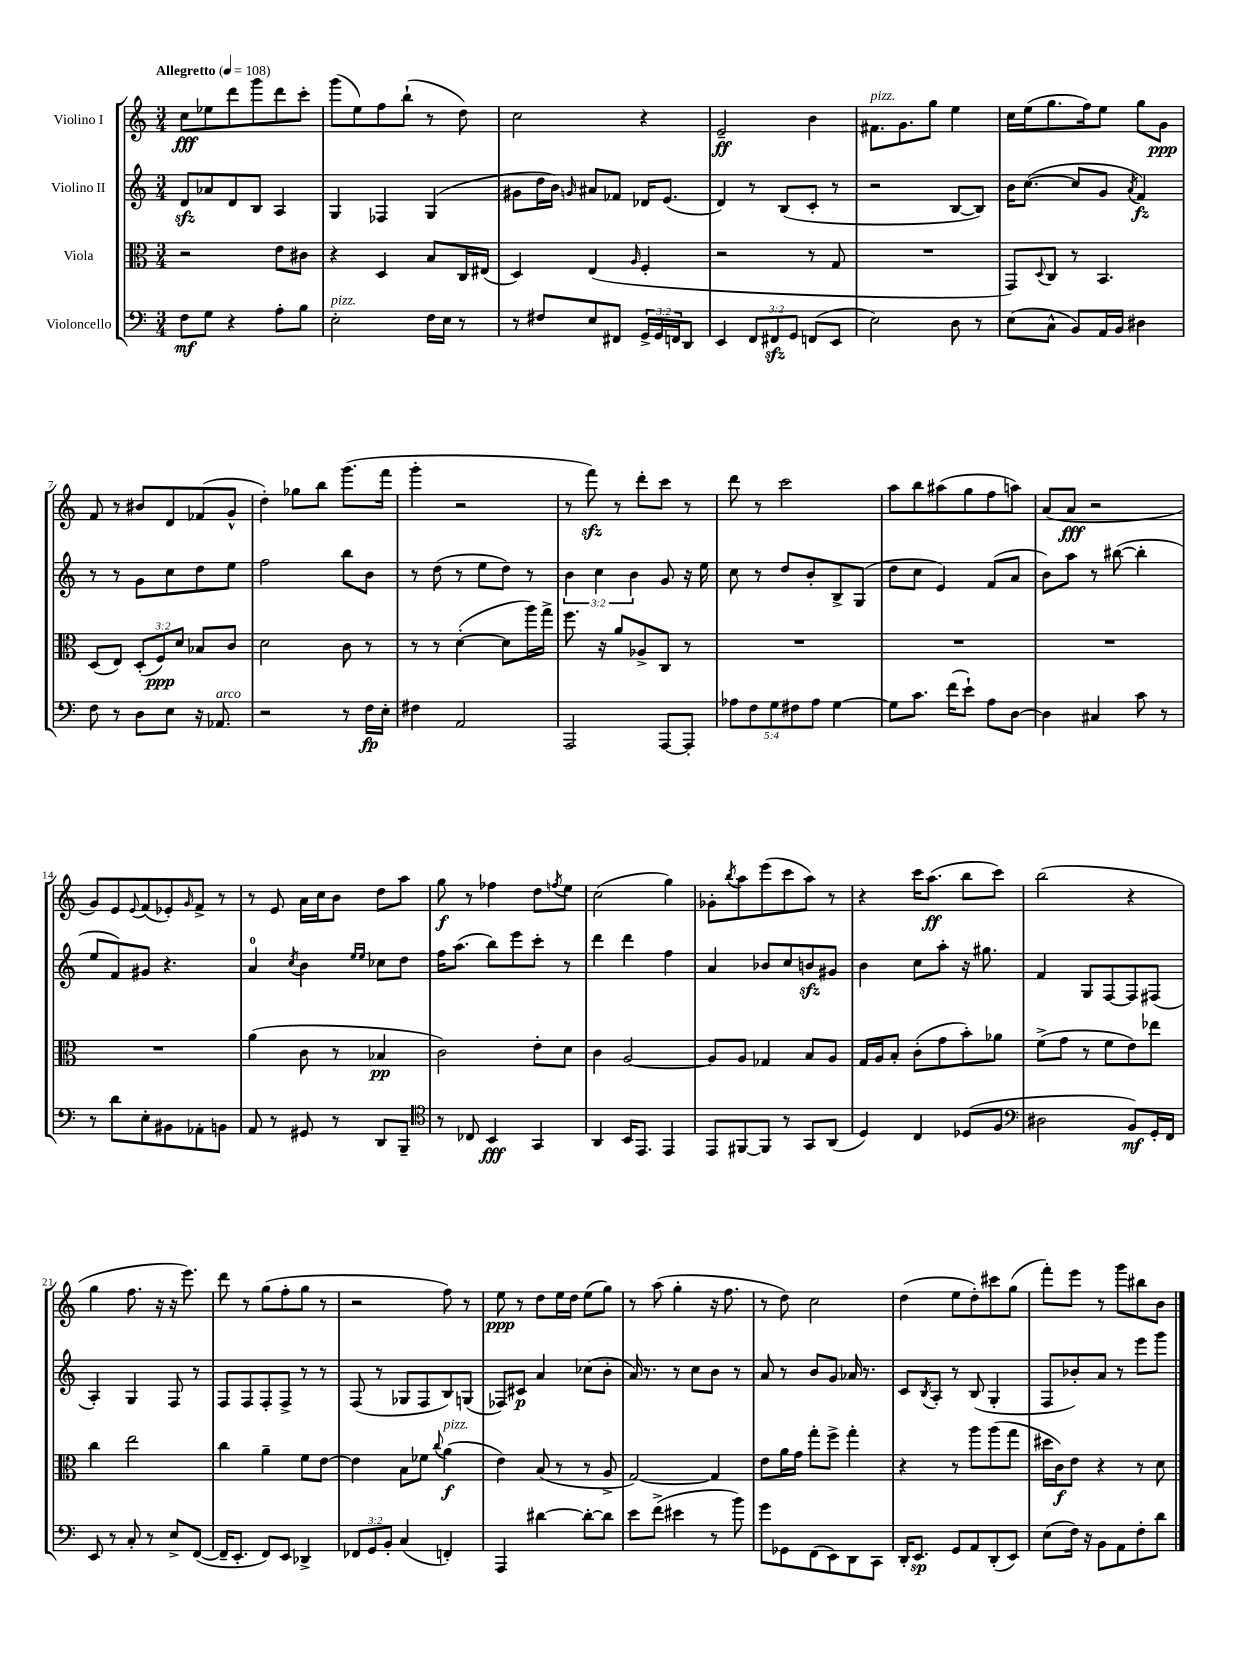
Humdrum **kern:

**kern	**kern	**kern	**kern
*staff4	*staff3	*staff2	*staff1
*clefF4	*clefC3	*clefG2	*clefG2
*k[]	*k[]	*k[]	*k[]
*M3/4	*M3/4	*M3/4	*M3/4
*MM108	*MM108	*MM108	*MM108
8F\L	2r	8d/L	8cc\L
8G\J	.	8a-/	8ee-\
4r	.	8d/	8ddd\
.	.	8B/J	8ggg\
8A'\L	8e\L	4A/	8ddd\
8B\J	8c#\J	.	8ccc'\J
=	=	=	=
2E'\	4r	4G/	(8ggg\L
.	.	.	8ee\)
.	4D/	4F-/	8ff\
.	.	.	(8bb`\J
16F\LL	8B/L	(4G/	8r
16E\JJ	.	.	.
8r	16C/L	.	8dd\)
.	(16E#/JJ	.	.
=	=	=	=
8r	4D/)	8g#\L	2cc\
8F#/L	.	16dd\L	.
.	.	16b\JJ)	.
.	.	16qqg/	.
8E/	(4E/	8a#/L	.
8FF#/J	.	8f-/J	.
.	16qqA/	.	.
24GG^/LL	4F'/	16d-/LK	4r
24GG/	.	.	.
.	.	(8.e/J	.
24FF/J	.	.	.
8DD/J	.	.	.
=	=	=	=
4EE/	2r	4d/)	2e~/
12FF/L	.	8r	.
12FF#/	.	.	.
.	.	(8B/L	.
12GG/J	.	.	.
(8FF/L	8r	8c'/J	4b\
8EE/J	8G/	8r	.
=	=	=	=
2E\)	2.r	2r	8.f#\L
.	.	.	8.g\
.	.	.	8gg\J
8D\	.	[8B/L	4ee\
8r	.	8B/]J)	.
=	=	=	=
(8E\L	8GG/L)	16b\LK	16cc\LL
.	.	([8.cc\J	(16ee\J
.	8qqD/	.	.
8C^^\J	8C/J	.	8.gg\
8BB/L)	8r	8cc/]L	.
.	.	.	16ff\k)
16AA/L	4.BB/	8g/J	8ee\J
16BB/JJ	.	.	.
.	.	8qa/	.
4D#\	.	4f/)	8gg\L
.	.	.	8g\J
=	=	=	=
8F\	(8D/L	8r	8f/
8r	8E/J)	8r	8r
8D\L	(12D'/L	8g\L	8b#/L
.	12F/)	.	.
8E\J	.	8cc\	8d/
.	12d/J	.	.
16r	8B-/L	8dd\	(8f-/
8.AA-/	.	.	.
.	8c/J	8ee\J	8g^^/J
=	=	=	=
2r	2d\	2ff\	4dd'\)
.	.	.	8gg-\L
.	.	.	8bb\J
8r	8c\	8bb\L	(8.ggg\L
16F\LL	8r	8b\J	.
16E'\JJ	.	.	16fff\Jk
=	=	=	=
4F#\	8r	8r	4ggg'\
.	8r	(8dd\	.
2AA/	([4d'\	8r	2r
.	.	8ee\L	.
.	8d\]L	8dd\J)	.
.	16aa\L)	8r	.
.	16gg^\JJ	.	.
=	=	=	=
2AAA/	8.ff\	6b\	8r
.	.	.	8fff\)
.	.	6cc\	.
.	16r	.	.
.	8a/L	.	8r
.	.	6b\	.
.	8A-^/	.	8ddd'\L
[8AAA/L	8C/J	8g/	8ccc\J
8AAA'/]J	8r	16r	8r
.	.	16ee\	.
=	=	=	=
10A-\L	2.r	8cc\	8ddd\
10F\	.	.	.
.	.	8r	8r
10G\	.	.	.
.	.	8dd/L	2ccc\
10F#\	.	.	.
.	.	8b'/	.
10A-\J	.	.	.
[4G\	.	8B^/	.
.	.	(8G/J	.
=	=	=	=
8G\]L	2.r	8dd\L	8aa\L
8.c\J	.	8cc\J	8bb\
.	.	4e/)	(8aa#\
(16f\LK	.	.	.
8e`\J)	.	.	8gg\
8A\L	.	(8f/L	8ff\
[8D\J	.	8a/J	8aa\J)
=	=	=	=
4D\]	2.r	8b\L)	(8a/L
.	.	8aa\J	8a/J
4C#/	.	8r	2r
.	.	([8bb#\	.
8c\	.	4bb#'\]	.
8r	.	.	.
=	=	=	=
8r	2.r	8ee/L	8g/L)
8d\L	.	8f/)	8e/
.	.	.	8qqe/
8E'\	.	8g#/J	(8f/
8BB#\	.	4.r	8e-'/)
.	.	.	16qqg/
8AA-'\	.	.	8f^/J
8BB\J	.	.	8r
=	=	=	=
8AA/	(4a\	4a/	8r
8r	.	.	8e/
.	.	8qcc/	.
8GG#/	8c\	4b\	16a\LL
.	.	.	16cc\J
8r	8r	.	8b\J
.	.	16qqee/LL	.
.	.	16qqee/JJ	.
8DD/L	4B-/	8cc-\L	8dd\L
8BBB~/J	.	8dd\J	8aa\J
=	=	=	=
*clefC4	*	*	*
8r	2c\)	16ff\LK	8gg\
.	.	(8.aa\J	.
8C-/	.	.	8r
4BB/	.	8bb\L)	4ff-\
.	.	8eee\	.
4GG/	8e'\L	8ccc'\J	8dd\L
.	.	.	8qff/
.	8d\J	8r	8ee\J
=	=	=	=
4AA/	4c\	4ddd\	(2cc\
16BB/LK	[2A/	4ddd\	.
8.EE/J	.	.	.
4EE/	.	4ff\	4gg\)
=	=	=	=
8EE/L	8A/]L	4a/	8g-'\L
.	.	.	8qbb/
[8FF#/	8A/J	.	8aa\
8FF#/]J	4G-/	8b-/L	(8eee\
8r	.	8cc/	8ccc\
8GG/L	8B/L	8b/	8aa\J)
(8AA/J	8A/J	8g#/J	8r
=	=	=	=
4D/)	16G/LL	4b\	4r
.	16A/J	.	.
.	8B'/J	.	.
4C/	(8c'\L	8cc\L	16ccc\LK
.	.	.	(8.aa\J
.	8g\	8aa'\J	.
(8D-/L	8b'\)	16r	8bb\L
.	.	8.gg#\	.
8F/J	8a-\J	.	8ccc\J)
=	=	=	=
*clefF4	*	*	*
2D#\	(8f^\L	4f/	(2bb\
.	8g\J	.	.
.	8r	8G/L	.
.	8f\L	[8F/	.
8BB/L)	8e\)	8F/]	4r
16GG'/L	8ee-\J	(8F#/J	.
16FF/JJ	.	.	.
=	=	=	=
8EE/	4cc\	4A'/)	4gg\
8r	.	.	.
8C'/	2ee\	4G/	8.ff\
8r	.	.	.
.	.	.	16r
8E^/L	.	8F/	16r
.	.	.	8.eee\)
([8FF/J	.	8r	.
=	=	=	=
16FF~/]LK	4cc\	8F/L	8ddd\
8.EE'/J	.	.	.
.	.	8F/	8r
8FF/L)	4a~\	8F'/	(8gg\L
8EE/J	.	8F^/J	8ff'\
4DD-^/	8f\L	8r	8gg\J
.	[8e\J	8r	8r
=	=	=	=
12FF-/L	4e\]	(8F/	2r
12GG/	.	.	.
.	.	8r	.
12BB'/J	.	.	.
(4C/	8B\L	8G-/L	.
.	8f-\J	8F/	.
.	8qqcc/	.	.
4FF'/)	(4a\	8B/)	8ff\)
.	.	(8G/J	8r
=	=	=	=
4AAA/	4e\)	8F-/L)	8ee\
.	.	8c#/J	8r
[4d#\	(8B/	4a/	8dd\L
.	8r	.	16ee\L
.	.	.	16dd\JJ
8d#'\_L	8r	(8cc-\L	(8ee\L
8d#\]J	8A^/	8b'\J	8gg\J)
=	=	=	=
8e\L	[2G/)	16a/)	8r
.	.	8.r	.
(8f^\J	.	.	(8aa\
4e#\	.	8r	4gg'\
.	.	8cc\L	.
8r	4G/]	8b\J	16r
.	.	.	8.ff\
8b\)	.	8r	.
=	=	=	=
8g\L	8e\L	8a/	8r
8GG-\	16a\L	8r	8dd\)
.	16g\JJ	.	.
(8FF\	8gg'\L	8b/L	2cc\
8EE\)	8ff^\J	8g/J	.
8DD\	4gg'\	16a-/	.
.	.	8.r	.
8CC\J	.	.	.
=	=	=	=
16DD'/LK	4r	8c/L	(4dd\
8.EE/J	.	.	.
.	.	8qB/	.
.	.	8A'/J	.
8GG/L	8r	8r	8ee\L
8AA/	8aa\L	(8B/	8dd'\)
(8DD'/	(8aa\	4G'/	8ccc#\
8EE/J)	8gg\J	.	(8gg\J
=	=	=	=
(8E\L	16dd#\LL	8F/L	8fff'\L)
.	16c\J)	.	.
16F\Jk)	8e\J	8b-'/)	8eee\J
16r	.	.	.
8BB\L	4r	8a/J	8r
8AA\	.	8r	8ggg\L
8F'\	8r	8eee\L	8bb#\
8d\J	8d\	8ggg\J	8b\J
==	==	==	==
*-	*-	*-	*-
